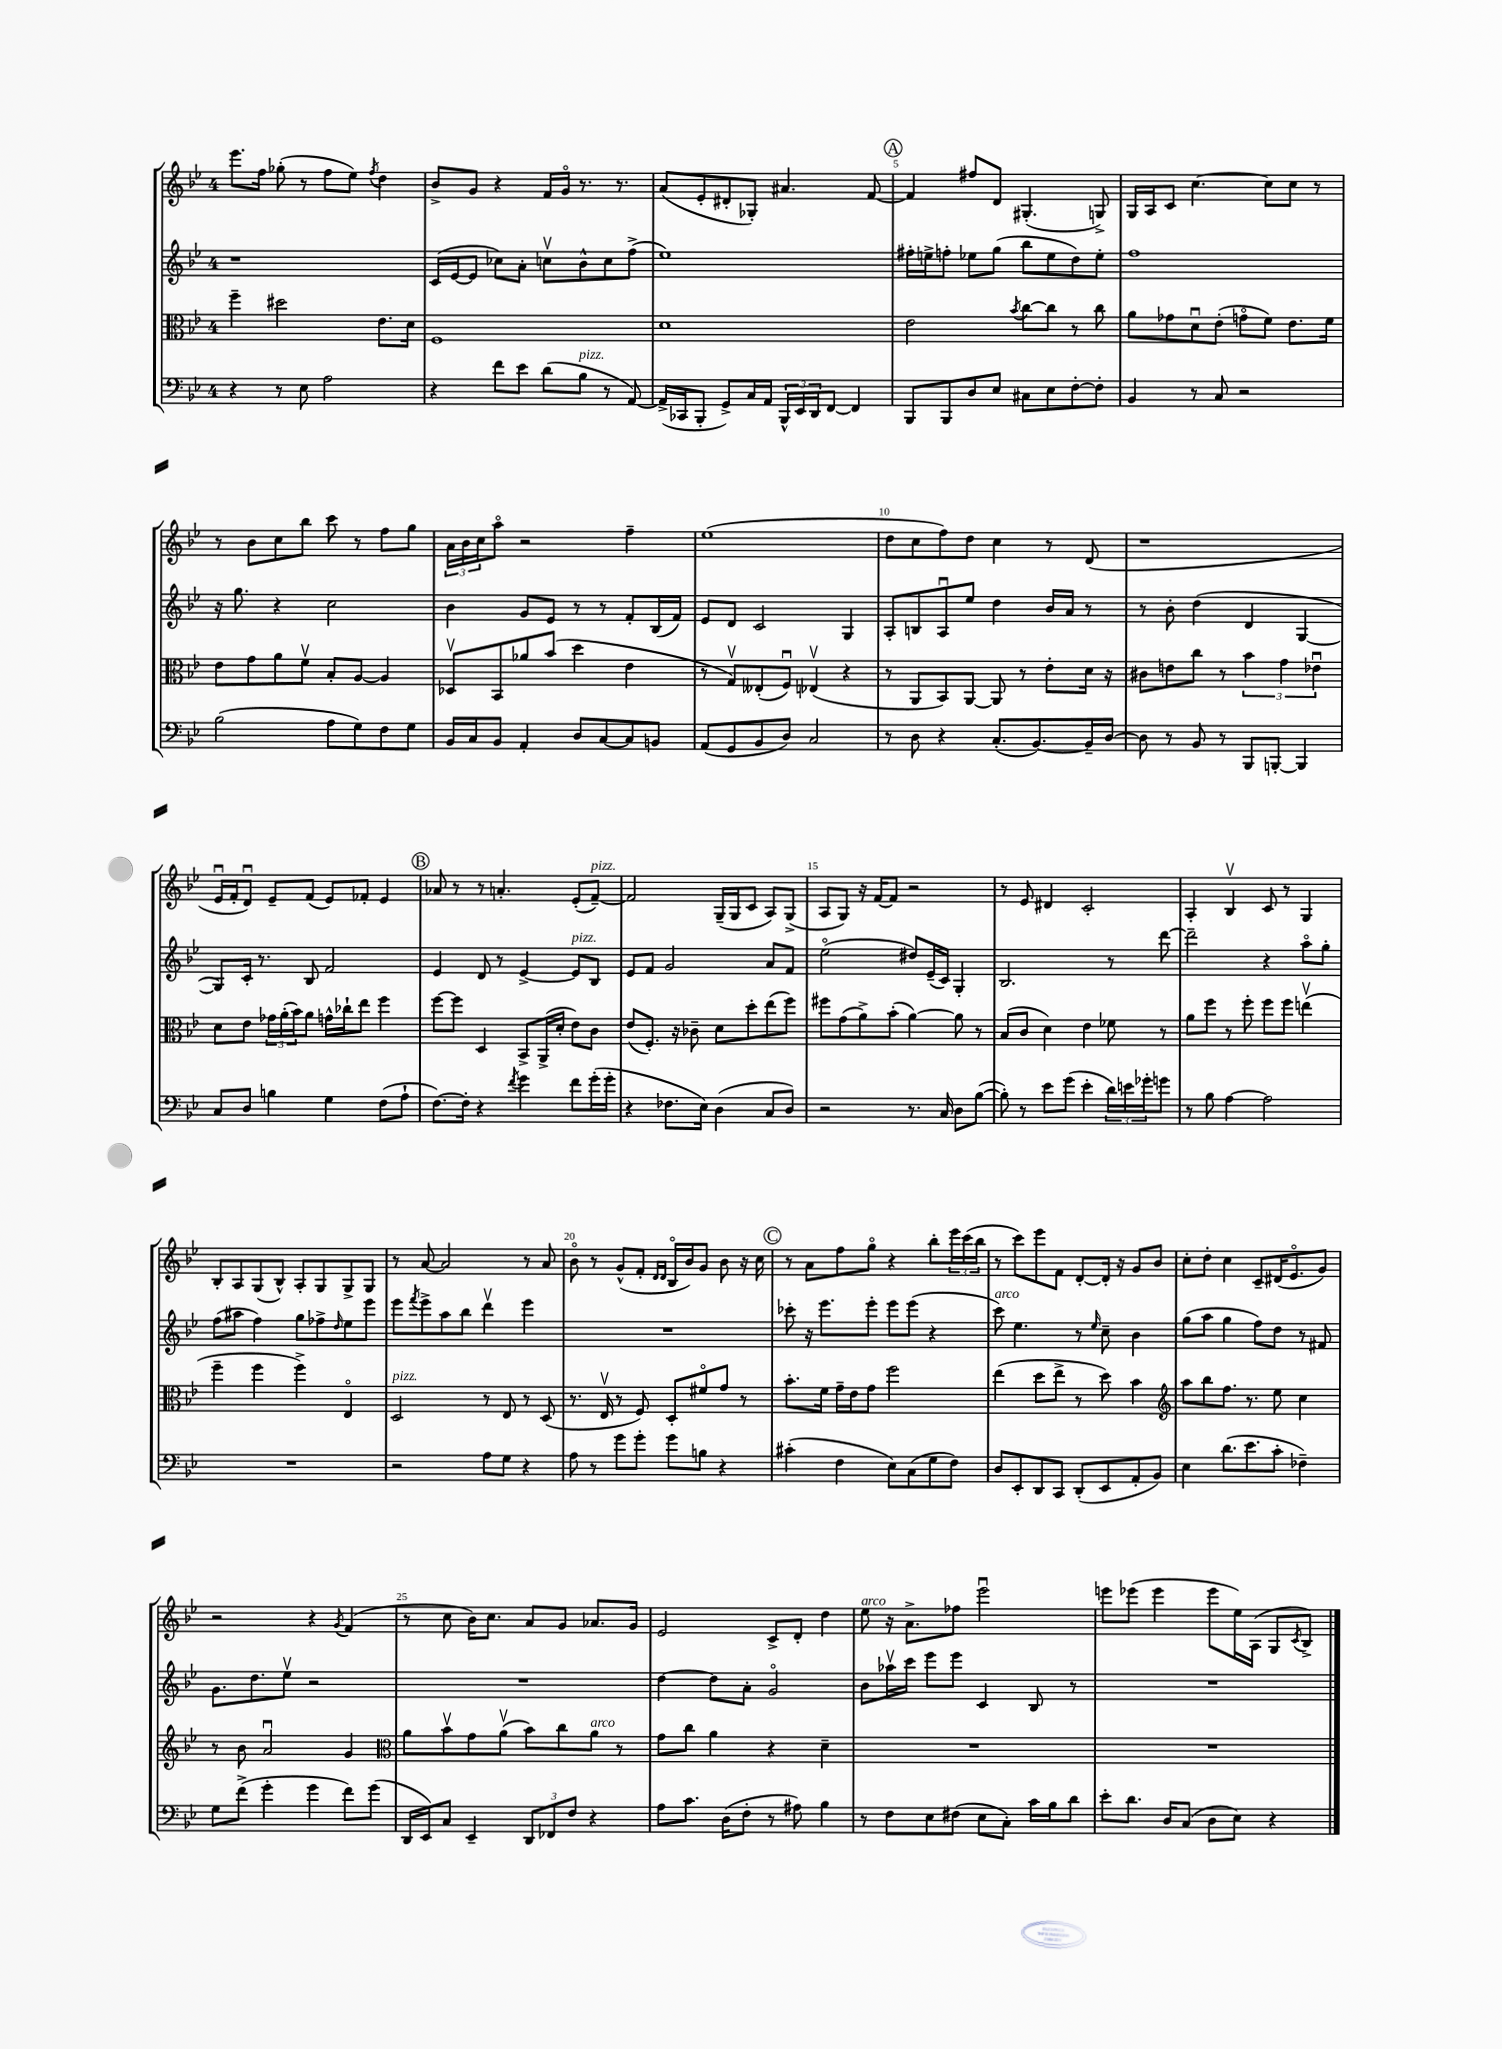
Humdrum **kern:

**kern	**kern	**kern	**kern
*staff4	*staff3	*staff2	*staff1
*clefF4	*clefC3	*clefG2	*clefG2
*k[b-e-]	*k[b-e-]	*k[b-e-]	*k[b-e-]
*M4/4	*M4/4	*M4/4	*M4/4
4r	4ff~	1r	8.eee-
.	.	.	16ff
8r	2dd#	.	(8gg-'
8E-	.	.	8r
2A	.	.	8ff
.	.	.	8ee-)
.	.	.	8qff
.	8.e-	.	4dd
.	16d	.	.
=	=	=	=
4r	1F	(16c	8b-^
.	.	[16e-	.
.	.	8e-]	8g
8f	.	8cc-)	4r
8e-	.	8a'	.
(8d	.	8ccv	16f
.	.	.	16go
8B-	.	8b-^^	8.r
8r	.	8cc	.
.	.	.	8.r
[8AA)	.	(8ff^	.
=	=	=	=
(16AA^]	1d	1ee-)	(8a
16CC-	.	.	.
8BBB-'	.	.	8e-'
8GG^)	.	.	8d#'
16C	.	.	8G-')
16AA	.	.	.
24BBB-^^	.	.	4.a#
24EE-	.	.	.
24DD	.	.	.
[8FF	.	.	.
4FF]	.	.	.
.	.	.	[8f
=	=	=	=
8BBB-	2e-	16ff#'	4f]
.	.	16ee^	.
8BBB-	.	8ff'	.
8D	.	8ee-	8ff#
8E-	.	(8gg	8d
.	8qb-	.	.
8C#	[8cc	8bb-	(4.G#'
8E-	8cc]	8ee-	.
[8F'	8r	8dd)	.
8F']	8cc	8ee-'	8G^)
=	=	=	=
4BB-	8a	1ff	16G
.	.	.	16A
.	8g-	.	8c
8r	8du	.	[4.cc
8C	(8e-'	.	.
2r	8go	.	.
.	8f)	.	8cc]
.	8.e-	.	8cc
.	.	.	8r
.	16f	.	.
=	=	=	=
(2B-	8e-	16r	8r
.	.	8.gg	.
.	8g	.	8b-
.	8a	4r	8cc
.	8fv	.	8bb-
8A	8B-'	2cc	8ccc
8G)	[8A	.	8r
8F	4A]	.	8ff
8G	.	.	8gg
=	=	=	=
16BB-	8D-v	4b-	24a
.	.	.	24b-
16C	.	.	.
.	.	.	24cc
8BB-	8BB-	.	8aao
4AA'	8a-	8g	2r
.	(8b-	8e-	.
8D	4dd	8r	.
[8C	.	8r	.
8C]	4e-	8f'	4ff~
8BB	.	(16B-	.
.	.	16f)	.
=	=	=	=
(8AA	8r	8e-	(1ee-
8GG	8Gv)	8d	.
8BB-	(8E--'	2c	.
8D)	8Fu)	.	.
2C	(4E-v	.	.
.	4r	4G	.
=	=	=	=
8r	8r	8A'	8dd
8D	8AA	8B	8cc
4r	8BB-)	8Au	8ff)
.	[8AA	8ee-	8dd
(8.C'	8AA]	4dd	4cc
.	8r	.	.
[8.BB-)	.	.	.
.	8e-'	16b-	8r
.	.	16a	.
16BB-~]	16d	8r	(8d
[16D	16r	.	.
=	=	=	=
8D]	8c#	8r	1r
8r	8e	8b-'	.
8BB-	8cc	(4dd	.
8r	8r	.	.
8BBB-	6b-	4d	.
[8BBB'	.	.	.
.	6g	.	.
4BBB]	.	[4G	.
.	6e-u	.	.
=	=	=	=
8C	8d	8G])	16e-u
.	.	.	16f'
8D	8e-	16c'	8du)
.	.	8.r	.
4B	24g-	.	8e-~
.	(24a'	.	.
.	24b-)	.	.
.	8a	8B-	(8f
4G	16g^^	2f	8e-)
.	16cc-`	.	.
.	8ee-	.	8f-'
(8F	4ff	.	4e-
8A`	.	.	.
=	=	=	=
[8.F)	[8ff	4e-	8a-
.	8ff]	.	8r
16F']	.	.	.
4r	4D	8d	8r
.	.	8r	4.a'
8qf	.	.	.
4g	8BB-^	[4e-^	.
.	(16AA^	.	.
.	16d'	.	.
8f	8e-)	8e-]	(8e-'
(16g'	8c	8B-	[8f~)
16g'	.	.	.
=	=	=	=
4r	(8e-	8e-	2f]
.	8.F')	8f	.
8.F-	.	2g	.
.	16r	.	.
.	8c-~	.	.
16E-)	.	.	.
(4D	8d	.	(16G~
.	.	.	16G
.	8dd'	.	8c
8C	(8ee-	8a	8A)
8D)	8ff)	8f	(8G^
=	=	=	=
2r	8ff#	(2ee-o	8A
.	(8g	.	8G)
.	8a^)	.	16r
.	.	.	[16f
.	(8b-'	.	8f]
8.r	[4a)	8dd#)	2r
.	.	(16e-~	.
16C	.	16c)	.
8D	8a]	4G'	.
([8B-	8r	.	.
=	=	=	=
8B-'])	(8B-	2.B-	8r
8r	8c	.	8e-
8e-	4d)	.	4d#
(8g	.	.	.
4e-'	4e-	.	2c'
24d)	8f-	8r	.
24e	.	.	.
24g-'	.	.	.
8g	8r	[8ddd	.
=	=	=	=
8r	8a	2ddd~]	4A'
8B-	8ff	.	.
[4A	8r	.	4B-v
.	8ff'	.	.
2A]	8ff	4r	8c
.	8ff	.	8r
.	(4eev	8aao	4G
.	.	8gg'	.
=	=	=	=
1r	4ff~	(8ff	8B-'
.	.	8aa#	8A
.	4ff	4ff)	(8G
.	.	.	8B-^^)
.	4ff^)	8gg	8A'
.	.	8ff-^	8G
.	.	16qqdd	.
.	4E-o	8ee-	8G^
.	.	8eee-	8G
=	=	=	=
2r	2D	8eee-	8r
.	.	8qfff	.
.	.	8eee-^	[8a
.	.	8aa	2a]
.	.	8bb-	.
8A	8r	4dddv	.
8G	8E-	.	.
4r	8r	4eee-	8r
.	(8D	.	8a
=	=	=	=
8A	8.r	1r	8b-o
8r	.	.	8r
.	16E-v	.	.
8g	8r	.	(8g^^
8g'	8F)	.	8f'
.	.	.	16qqd
.	.	.	16qqd
8g	8D'	.	16B-o
.	.	.	16b-)
8B	8f#o	.	8g
4r	8g	.	8b-
.	8r	.	16r
.	.	.	16cc
=	=	=	=
(4c#'	8.b-'	8ccc-'	8r
.	.	16r	8a
.	16f	8.eee-	.
4F	16g~	.	8ff
.	16e-	.	.
.	8g	8eee-'	8ggo
8E-)	2ff	8eee-	4r
(8C	.	(8eee-	.
8G	.	4r	8bb-'
8F)	.	.	24eee-
.	.	.	(24ccc
.	.	.	24bb-
=	=	=	=
8D	(4ee-	8ccc)	8r
8EE-'	.	4.ee-	8ccc)
8DD	8dd	.	8eee-
8CC	8ee-^	.	8f
(8DD'	8r	8r	[8d'
.	.	16qqee-	.
8EE-	8dd)	8cc~	16d']
.	.	.	16r
8AA'	4b-	4b-	8g
8BB-)	.	.	8b-
=	=	=	=
*	*clefG2	*	*
4E-	8aa	(8gg	8cc'
.	8bb-	8aa	8dd'
(8.d	8.ff	4gg	4cc
8.e-	8.r	.	.
.	.	8ff)	8c~
8c'	8ee-	8dd	(16d#
.	.	.	8.e-o
4F-~)	4cc	8r	.
.	.	8f#	8g)
=	=	=	=
8G	8r	8.g	2r
(8f^	8b-	.	.
.	.	8.dd	.
4g'	2au	.	.
.	.	8ee-v	.
4g	.	2r	4r
.	.	.	8qg
8f)	4g	.	(4f
(8g	.	.	.
=	=	=	=
*	*clefC3	*	*
16DD	8a	1r	8r
16EE-)	.	.	.
8C	8b-v	.	8cc
4EE-~	8g	.	16b-)
.	.	.	8.cc
.	(8av	.	.
12DD	8b-)	.	8a
12FF-	.	.	.
.	8cc	.	8g
12F	.	.	.
4r	8a	.	8.a-
.	8r	.	.
.	.	.	16g
=	=	=	=
8A	8g	[4dd	2e-
8.c	8cc	.	.
.	4a	8dd]	.
(16D	.	.	.
8F'	.	8a'	.
8r	4r	2go	8c^
8A#)	.	.	8d'
4B-	4d~	.	4dd
=	=	=	=
8r	1r	8b-	8ee-
8F	.	16aa-v	16r
.	.	16ccc	8.a^
8E-	.	8eee-	.
(8F#	.	8eee-	8ff-
8E-	.	4c	2eee-u
8C')	.	.	.
16c	.	8B-	.
16B-	.	.	.
8d	.	8r	.
=	=	=	=
8e-'	1r	1r	8eee
8.d	.	.	(8eee-
.	.	.	4eee-
16D	.	.	.
(8C	.	.	.
8D	.	.	8eee-
8E-)	.	.	16ee-)
.	.	.	(16A
4r	.	.	8G
.	.	.	8qc
.	.	.	8B-^)
==	==	==	==
*-	*-	*-	*-
